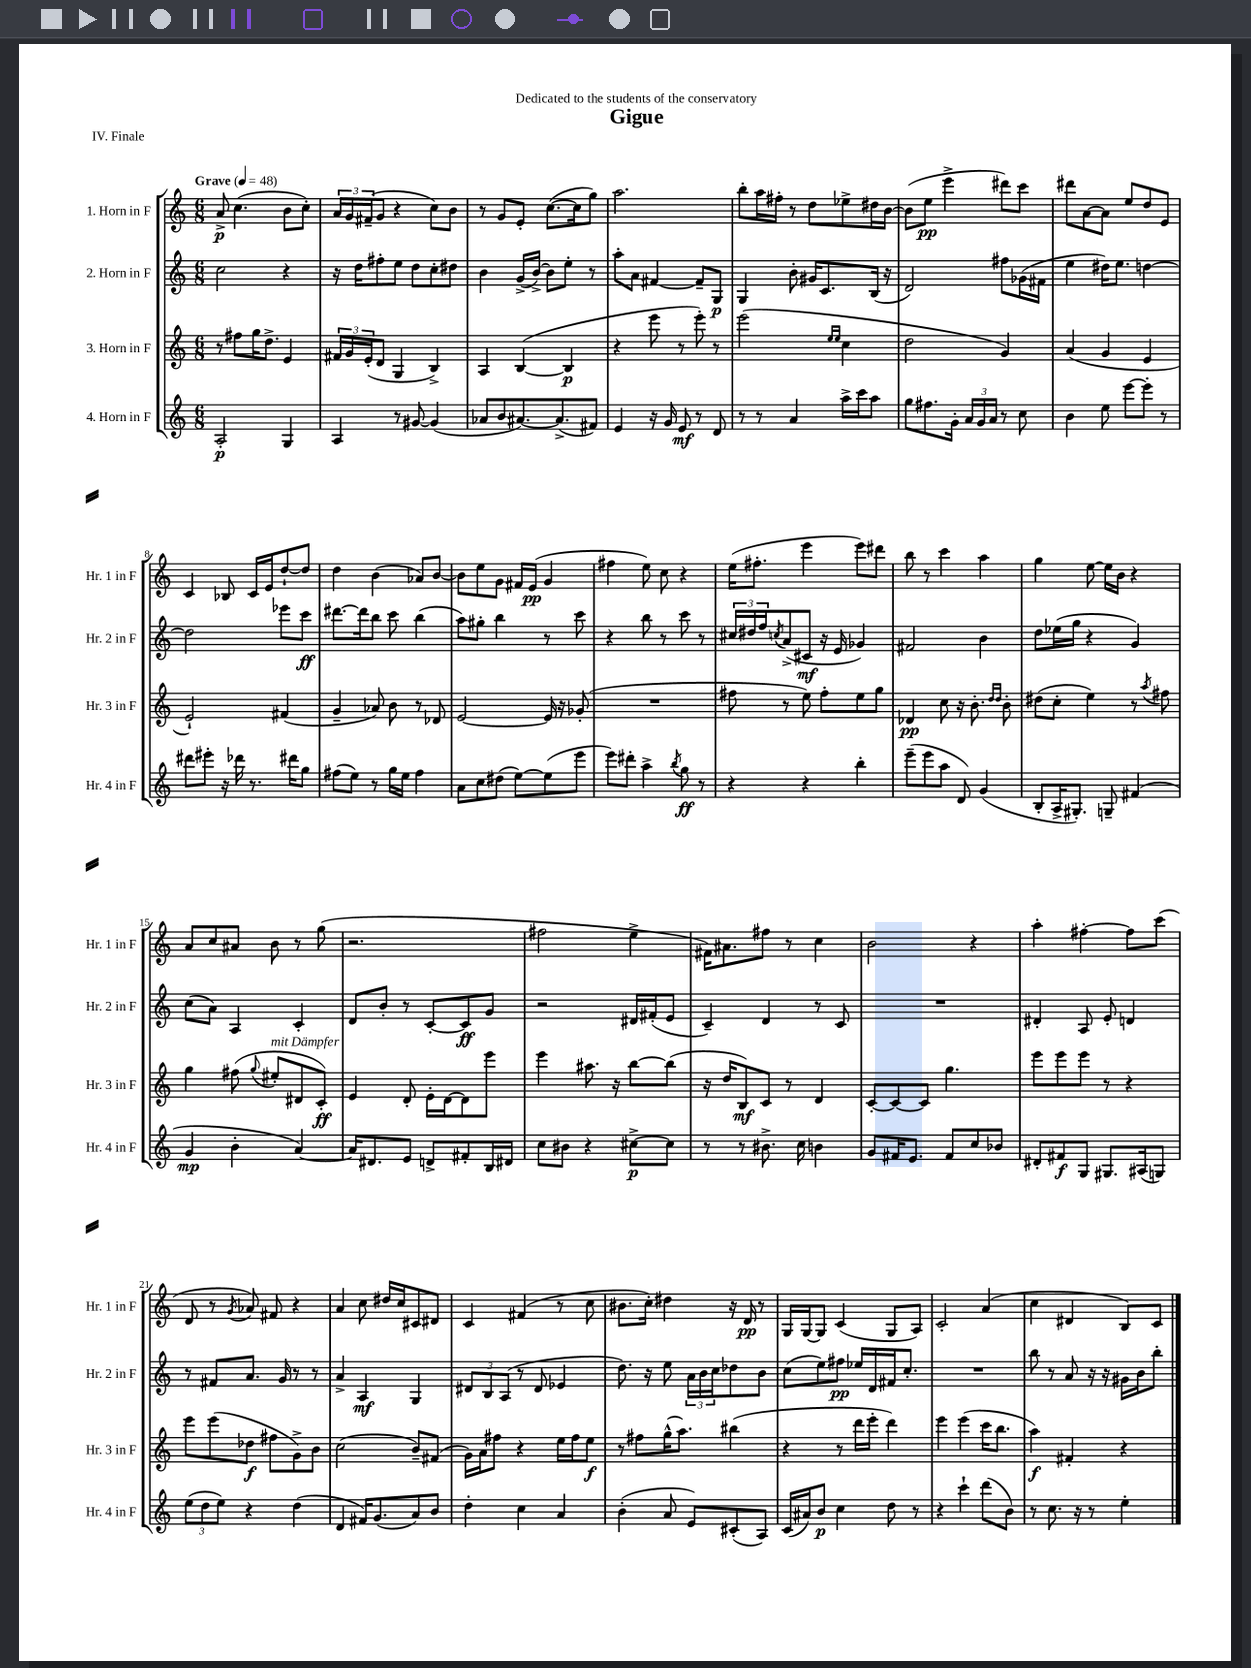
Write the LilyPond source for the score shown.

\header { title = "Gigue" dedication = "Dedicated to the students of the conservatory" piece = "IV. Finale" }
<<
\new StaffGroup <<
\new Staff = "s0" \with { instrumentName = "1. Horn in F" shortInstrumentName = "Hr. 1 in F" } {
    \clef treble \key c \major \numericTimeSignature \time 6/8 \tempo "Grave" 4 = 48
    a'8->\p c''4.( b'8 c''8-.) |
    \tuplet 3/2 { a'16 g'16 fis'16--( } g'8 r4 c''8) b'8 |
    r8 g'8 e'8-. c''8.~( c''16 g''8) |
    a''2. |
    b''8-. a''16 fis''16-. r8 d''8 ees''8-> dis''16 b'16~ |
    b'8( e''8\pp e'''4-> dis'''8) c'''8 |
    dis'''8 a'8~ a'8 e''8 d''8 e'8 |
    c'4 bes8 c'16 e'16 d''8~-! d''8 |
    d''4 b'4( aes'8) b'8~ |
    b'8 e''8 g'8 fis'16 e'16\pp( g'4 |
    fis''4 e''8) c''8 r4 |
    e''16( fis''8.-. e'''4 e'''8) dis'''8 |
    b''8 r8 c'''4 a''4 |
    g''4 e''8~ e''16 b'16 r4 |
    a'8 c''8 ais'8 b'8 r8 g''8( |
    r2. |
    fis''2 e''4-> |
    fis'16) ais'8. fis''8 r8 c''4 |
    b'2 r4 |
    a''4-. fis''4~-. fis''8 c'''8( |
    d'8 r8 \acciaccatura { g'8 } aes'8) fis'8 r4 |
    a'4 c''8 dis''16 c''16 cis'8 dis'8 |
    c'4 fis'4( r8 c''8 |
    bis'8. c''16-.) dis''4 r16 d'16\pp r8 |
    g16 g16~ g8 c'4( g8 a8) |
    c'2-. a'4( |
    c''4 dis'4 b8) c'8 \bar "|." |
}
\new Staff = "s1" \with { instrumentName = "2. Horn in F" shortInstrumentName = "Hr. 2 in F" } {
    \clef treble \key c \major \numericTimeSignature \time 6/8
    c''2 r4 |
    r16 d''16 fis''8-. e''8 d''8 c''8-. dis''8 |
    b'4 g'16->( b'16~->) b'8 e''8-. r8 |
    a''8-. a'8 fis'4~ fis'8-- g8\p |
    g4 b'8-. gis'16 c'8. b16( r16 |
    d'2) fis''8 ges'16( fis'16 |
    e''4 dis''16) e''8. d''4~ |
    d''2 ees'''8 c'''8\ff |
    dis'''8.~ dis'''16 b''8 c'''8 b''4( |
    a''8) gis''8-. b''4 r8 c'''8 |
    r4 b''8 r8 c'''8 r8 |
    \tuplet 3/2 { cis''16 dis''16 f''16 } \acciaccatura { c''8 } a'8->( cis'8\mf r16 e'16 ges'4) |
    fis'2 b'4 |
    d''8 ees''16( g''16 r4 g'4) |
    c''8( a'8) a4 c'4-. |
    d'8 b'8-. r8 c'8~-. c'8\ff g'8 |
    r2 dis'16 fis'16-.( e'8 |
    c'4--) d'4 r8 c'8 |
    R2. |
    dis'4-. a8 e'8-. d'4 |
    r8 fis'8 a'8. g'16 r8 r8 |
    a'4-> a4\mf g4 |
    \tuplet 3/2 { dis'8 b8 a8( } r8 dis'8 ees'4 |
    d''8.) r16 e''8 \tuplet 3/2 { a'16 b'16 c''16 } des''8 b'8 |
    c''8( e''8) fis''8\pp ees''16 d'16 fis'16 c''8.-. |
    R2. |
    b''8 r8 a'8 r16 r16 gis'16 b'16 b''8-. \bar "|." |
}
\new Staff = "s2" \with { instrumentName = "3. Horn in F" shortInstrumentName = "Hr. 3 in F" } {
    \clef treble \key c \major \numericTimeSignature \time 6/8
    r8 fis''8 g''16 d''8.-> e'4 |
    \tuplet 3/2 { fis'16 g'16 e'16-.( } d'8 g4 b4->) |
    a4 b4~( b4\p |
    r4 e'''8 r8 e'''8-.) r8 |
    e'''2( \grace { e''16 e''16 } c''4 |
    d''2 g'4) |
    a'4( g'4 e'4 |
    e'2-!) fis'4( |
    g'4-- aes'8) b'8 r8 des'8 |
    e'2~ e'16 r16 ges'8-.( |
    R2. |
    fis''8 r8 e''8) fis''8-. e''8 g''8 |
    des'4\pp c''8 r16 b'8.-. \grace { d''16 d''16 } b'8-. |
    dis''8( c''8-. e''4) r8 \acciaccatura { a''8 } fis''8 |
    g''4 fis''8( \appoggiatura { g''8 } eis''8-.^\markup { \italic "mit Dämpfer" } dis'8 c'8-.\ff) |
    e'4 d'8-. e'16-. d'16~ d'8 e'''8 |
    e'''4 ais''8. r16 b''8~ b''8( |
    r16 d''16 b8\mf) c'8 r8 d'4 |
    c'8~-. c'8~ c'8 g''4. |
    e'''8 e'''8 e'''8 r8 r4 |
    e'''8 e'''8( des''8\f fis''8 g'8->) b'8 |
    c''2( b'8--) fis'8( |
    g'16) a'16 fis''8 r4 e''16 fis''16 e''8\f |
    r8 fis''8 g''16-^( a''8.) bis''4( |
    r4 r8 d'''16 e'''16-. d'''4) |
    e'''4 e'''4( c'''16 b''8. |
    a''4\f) fis'4-. r4 \bar "|." |
}
\new Staff = "s3" \with { instrumentName = "4. Horn in F" shortInstrumentName = "Hr. 4 in F" } {
    \clef treble \key c \major \numericTimeSignature \time 6/8
    a2-.\p g4 |
    a4 r8 gis'8~ gis'4( |
    aes'8 b'8 ais'8.~) ais'8.->( fis'8) |
    e'4 r16 g'16 e'8\mf r8 d'8 |
    r8 r8 a'4 a''16-> c'''16 a''8 |
    g''8 fis''8. g'16-. \tuplet 3/2 { a'16 g'16 a'16 } r8 c''8 |
    b'4 e''8 e'''8~ e'''8-. r8 |
    dis'''8 eis'''8-. r16 des'''16 r8. dis'''16 g''8 |
    fis''8( e''8) r8 g''16 e''16 fis''4 |
    a'8 c''8 dis''8( e''8~) e''8( e'''8 |
    e'''8) dis'''8-. a''4-> \acciaccatura { b''8 } g''8\ff r8 |
    r4 r4 b''4-. |
    e'''8--( e'''8 a''8 d'8) g'4( |
    b8-. a16-> gis8.-.) g8-- fis'4( |
    g'4\mp b'4-. a'4~) |
    a'16 dis'8. e'8 d'8-> fis'8-. b16 dis'16 |
    c''8 bis'8 r4 cis''8~->\p cis''8 |
    r8 r8 bis'8.-> c''16 b'4 |
    g'8 fis'16 e'8. fis'8 c''8 bes'8 |
    dis'8-. fis'8\f g8 gis8. ais16( g8) |
    \tuplet 3/2 { e''8( d''8 e''8) } r4 d''4( |
    d'4 fis'16) g'8.( a'8) b'8 |
    d''4-. c''4 a'4 |
    b'4-.( a'8 e'8) cis'8-.( a8) |
    c'16( ais'16) b'8\p c''4 d''8 r8 |
    r4 c'''4-! d'''8( b'8) |
    r8 c''8. r16 r8 e''4-. \bar "|." |
}
>>
>>
